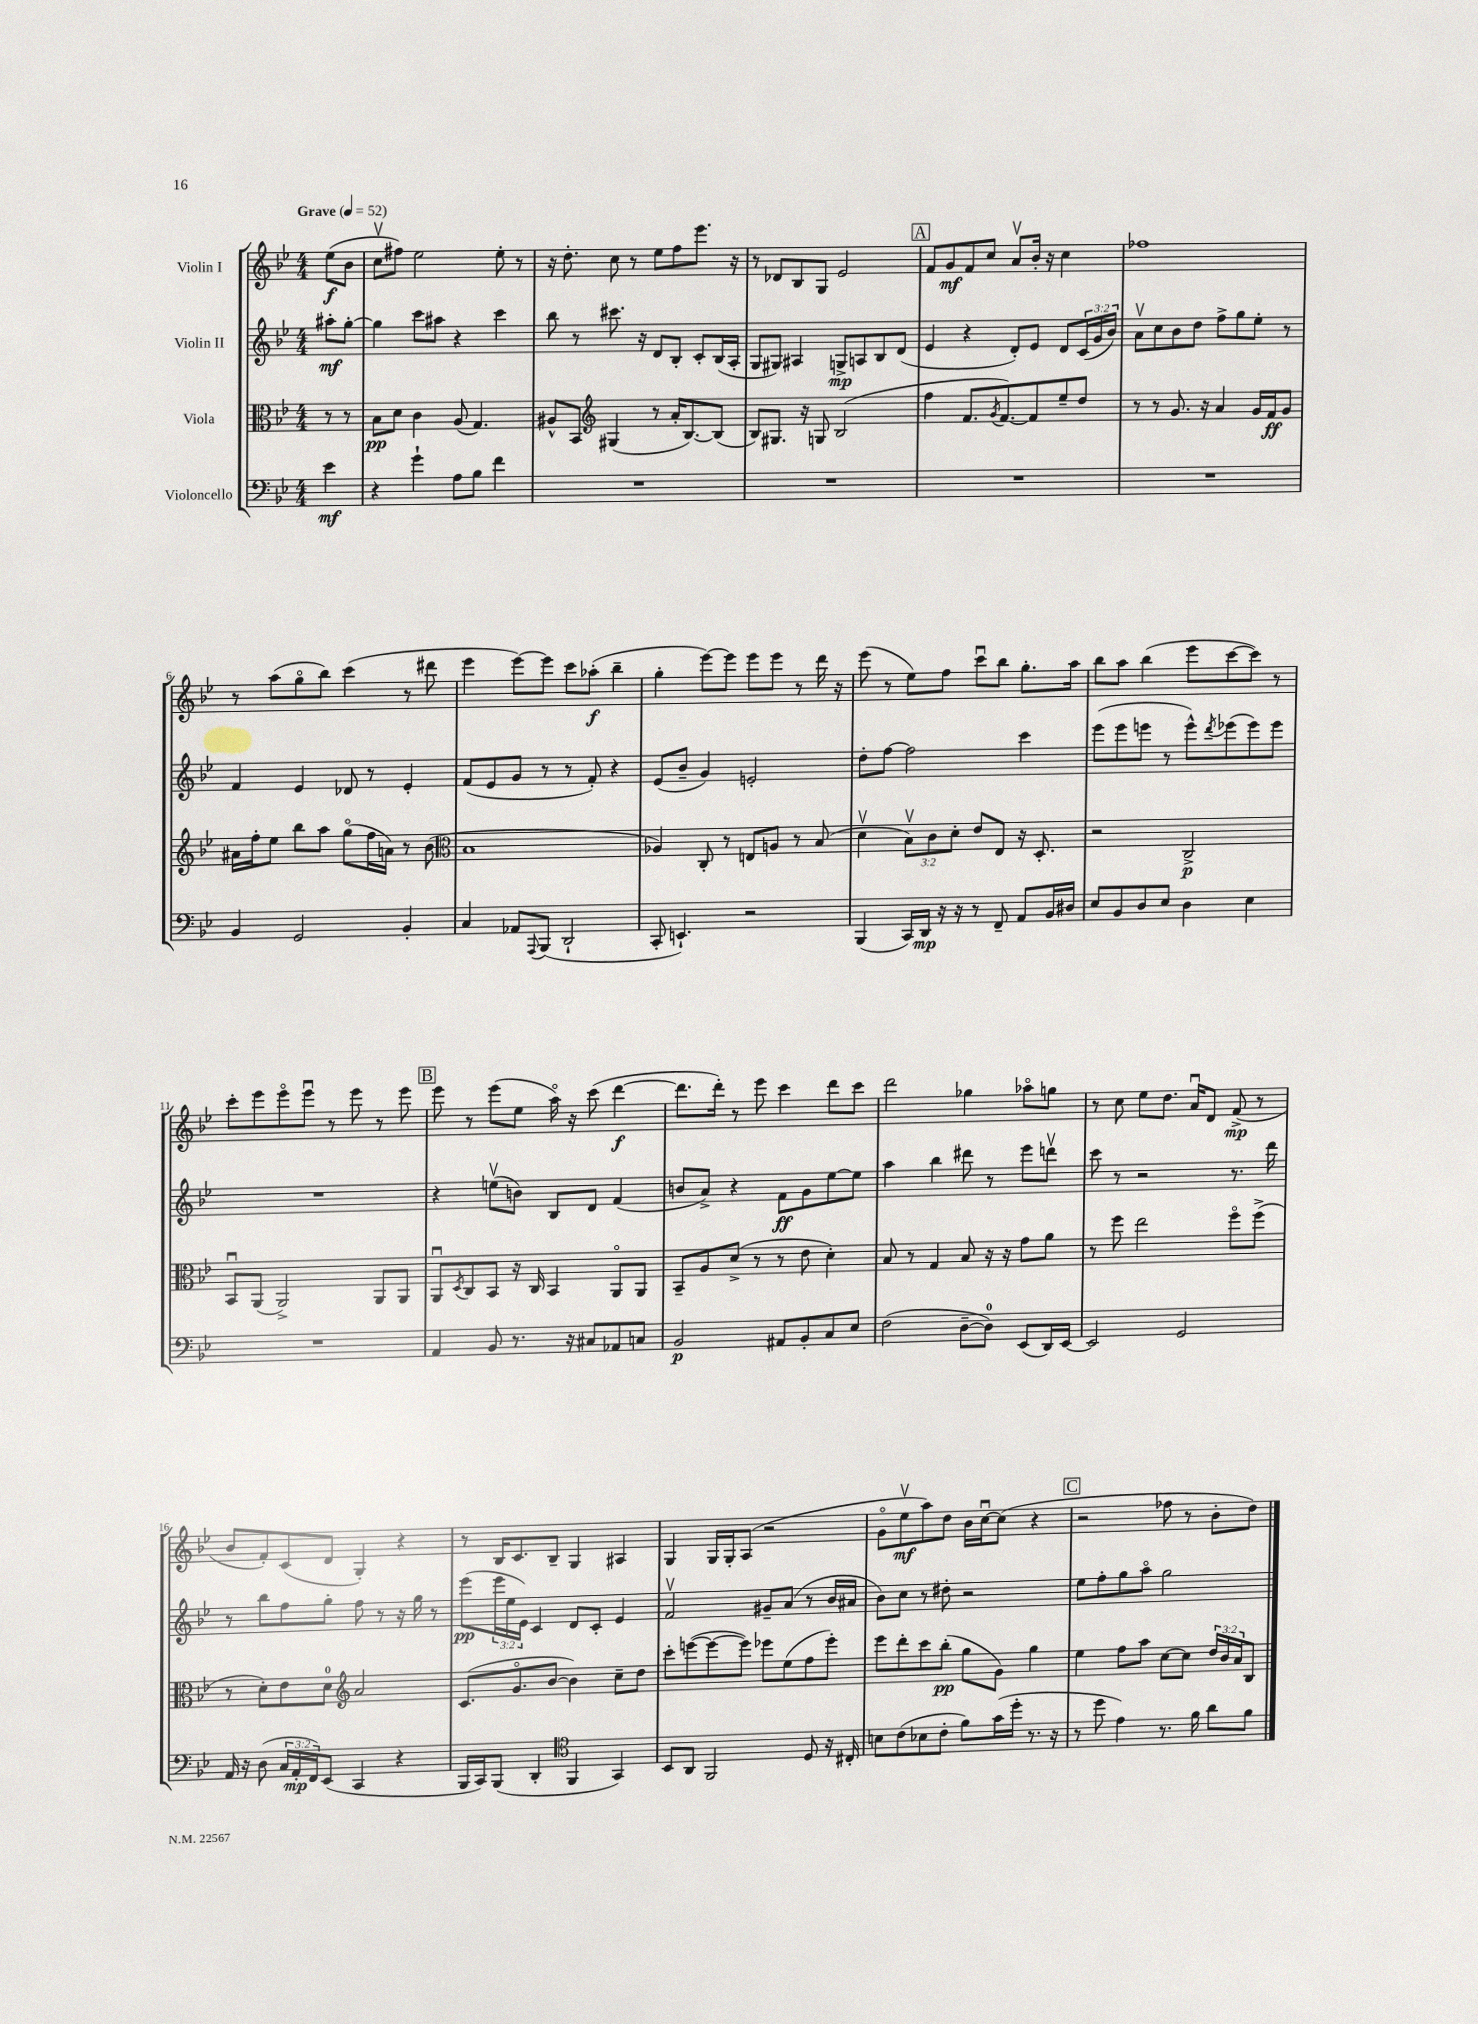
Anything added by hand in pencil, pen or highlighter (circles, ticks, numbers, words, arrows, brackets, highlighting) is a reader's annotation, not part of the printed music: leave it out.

**kern	**kern	**kern	**kern
*staff4	*staff3	*staff2	*staff1
*clefF4	*clefC3	*clefG2	*clefG2
*k[b-e-]	*k[b-e-]	*k[b-e-]	*k[b-e-]
*M4/4	*M4/4	*M4/4	*M4/4
*MM52	*MM52	*MM52	*MM52
4e-	8r	8aa#'	(8ee-
.	8r	[8gg'	8b-
=	=	=	=
4r	8B-	4gg]	8ccv
.	8d	.	8ff#)
4g`	4c	8ccc	2ee-
.	.	8aa#	.
8A	(8A	4r	.
8B-	4.G)	.	.
4f	.	4ccc	8ee-'
.	.	.	8r
=	=	=	=
1r	8A#^^	8bb-	16r
.	.	.	8.dd'
.	8BB-	8r	.
*	*clefG2	*	*
.	(4G#	8.ccc#	8cc
.	.	.	8r
.	.	16r	.
.	8r	8d	8ee-
.	16a'	8B-'	8ff
.	[8.B-)	.	.
.	.	8c'	8.eee-
.	(8B-]	(16B-	.
.	.	16A'	16r
=	=	=	=
1r	8B-)	8G	8r
.	8.G#	8G#)	8d-
.	.	4A#	8B-
.	16r	.	.
.	8G	.	8G
.	(2B-	8G^	2e-
.	.	8A	.
.	.	8B-	.
.	.	(8d	.
=	=	=	=
1r	4ff	4e-	8f
.	.	.	8g
.	8.f	4r	8f
.	.	.	8cc
.	8qg	.	.
.	[8.f)	.	.
.	.	8d')	8av
.	8f]	8e-	16b-'
.	.	.	16r
.	8ee-~	8d	4cc
.	8dd	(24c	.
.	.	24g	.
.	.	24b-)	.
=	=	=	=
1r	8r	8av	1ff-
.	8r	8cc	.
.	8.g	8b-	.
.	.	8dd	.
.	16r	.	.
.	4a	8ff^	.
.	.	8gg	.
.	16g	8ee-'	.
.	16f	.	.
.	8g	8r	.
=	=	=	=
4BB-	16a#	4f	8r
.	16ff'	.	.
.	8ee-	.	(8aa
2GG	8bb-	4e-	8ggo
.	8aa	.	8bb-)
.	(8ggo	8d-	(4ccc
.	16ff	8r	.
.	16a)	.	.
4BB-'	8r	4e-'	8r
.	(8b-	.	8ddd#
=	=	=	=
*	*clefC3	*	*
4C	1B-	(8f	4eee-
.	.	8e-	.
8AA-	.	8g	[8eee-)
8qqAAA	.	.	.
(8BBB-	.	8r	8eee-]
2DD`	.	8r	8ccc
.	.	8f')	(8aa-'
.	.	4r	4bb-~
=	=	=	=
8CC'	4A-)	(8e-	4gg'
4.EE`)	.	8b-~	.
.	8C'	4g)	[8eee-)
.	8r	.	8eee-]
2r	8E	2e'	8eee-
.	8A	.	8eee-
.	8r	.	8r
.	(8B-	.	16ddd
.	.	.	16r
=	=	=	=
(4BBB-	4dv	8dd'	(8eee-
.	.	[8ff	8r
16CC)	12B-v)	2ff]	8ee-)
16DD	.	.	.
.	12c	.	.
16r	.	.	8ff
.	12d'	.	.
16r	.	.	.
8r	8e-	.	8cccu
8FF~	8E-	.	8bb-
8AA	16r	4ccc	8.gg'
.	8.D'	.	.
16BB-	.	.	.
16D#	.	.	16aa
=	=	=	=
8E-	2r	(8eee-	8bb-
8BB-	.	8eee-	8aa
8D	.	8eee	(4bb-
8E-	.	8r	.
4D	2C^	8eee^^)	8eee-
.	.	8qddd	.
.	.	(8eee-	[8ccc
4E-	.	8eee-)	8ccc])
.	.	8eee-	8r
=	=	=	=
1r	8BB-u	1r	8ccc'
.	(8AA	.	8eee-
.	2AA^)	.	8eee-o
.	.	.	8eee-u
.	.	.	8r
.	.	.	8eee-
.	8AA	.	8r
.	8AA	.	8eee-
=	=	=	=
4AA	8AAu	4r	8eee-
.	8qD	.	.
.	8C	.	8r
8BB-	8BB-	(8eev	(8eee-
8.r	16r	8b)	8ee-
.	16C	.	.
.	4BB-	8B-	16aao)
16r	.	.	16r
8C#	.	8d	(8ccc
8AA-	8AAo	(4f	[4ddd
8C	8AA	.	.
=	=	=	=
2BB-	8BB-~	8b	8.ddd]
.	8A	8a^)	.
.	.	.	16ddd')
.	(8d^	4r	8r
.	8r	.	8eee-
8AA#	8r	8f	4ccc
8BB-'	8e-	8g	.
8C	4d')	[8ee-	8ddd
8E-	.	8ee-]	8ccc
=	=	=	=
(2F	8B-	4aa	2ddd
.	8r	.	.
.	4G	4bb-	.
[8D~	8B-	8ddd#	4gg-
8D])	16r	8r	.
.	16r	.	.
(8EE-	8g	8eee-	8aa-o
16DD)	8a	8dddv	8gg
[16EE-	.	.	.
=	=	=	=
2EE-]	8r	8ccc	8r
.	8ff	8r	8cc
.	2ee-	2r	8ee-
.	.	.	8.dd
2GG	.	.	.
.	.	.	16au
.	.	.	8d
.	8ffo	8.r	(8f^
.	(8ff^	.	8r
.	.	16ddd	.
=	=	=	=
16AA	8r	8r	8b-
16r	.	.	.
(8D	8d')	8bb-	8f')
24C	8e-	8ff	(8c
24AA'	.	.	.
24FF)	.	.	.
(8EE-	8d	8gg'	8d
*	*clefG2	*	*
4CC	2a	8ff	4G')
.	.	8r	.
4r	.	16r	4r
.	.	16gg	.
.	.	8r	.
=	=	=	=
16BBB-	(8.c	(8eee-	8r
16CC)	.	.	.
(8BBB-	.	24eee-	16B-
.	.	24ee-	.
.	8.go	.	8.c
.	.	24e-)	.
4DD'	.	4c	.
.	[8b-	.	8B-~
*clefC4	*	*	*
4FF	4b-])	8d	4G
.	.	8c'	.
4GG)	8cc~	4e-	4A#
.	8dd	.	.
=	=	=	=
8BB-	8ccc'	2fv	4G
8AA	([8eee	.	.
2FF	8eee_	.	16G
.	.	.	16G'
.	8eee])	.	(8A
.	8eee-	8g#~	2r
.	(8ee-	(8a	.
8D	8ff	8r	.
16r	8eee-')	16b-	.
16C#'	.	16a#	.
=	=	=	=
8B	8eee-	8b-)	8go
(8c	8ddd'	8cc	8ee-v
8B-	8ccc	8r	8aa)
8c'	(8bb-'	8dd#'	8dd
8f)	8gg	2r	16b-
.	.	.	[16ccu
(16g	8g)	.	(8cc]
16dd'	.	.	.
8.r	4gg	.	4r
16r	.	.	.
=	=	=	=
8r	4ee-	8ee-	2r
8dd	.	8ff'	.
4e-)	8ff	8gg	.
.	8aa	8aao	.
8.r	[8cc	2gg	8ff-
.	8cc]	.	8r
16f	.	.	.
8a	24dd	.	8b-'
.	24b-	.	.
.	24a	.	.
8f	8B-	.	8dd)
==	==	==	==
*-	*-	*-	*-
